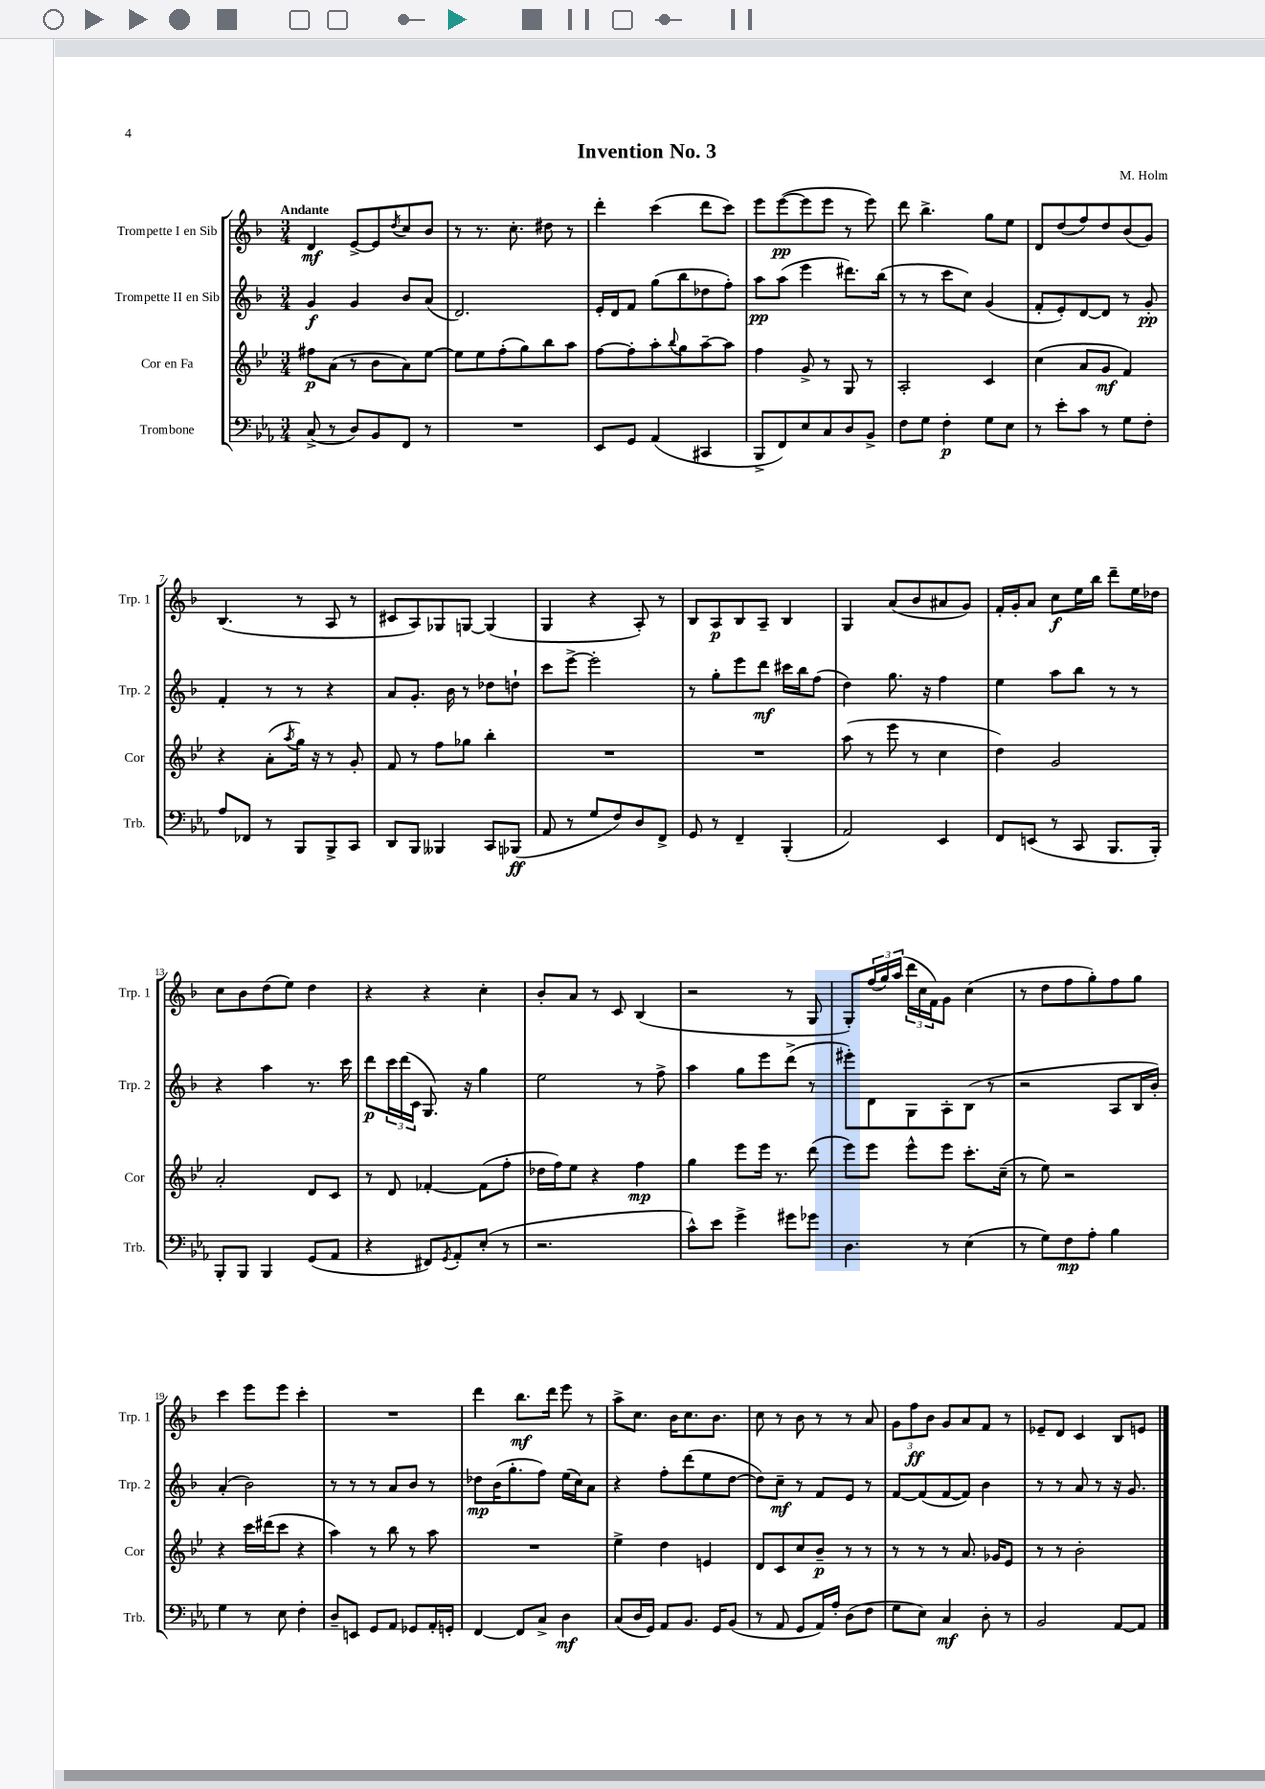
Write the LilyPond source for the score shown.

\header { title = "Invention No. 3" composer = "M. Holm" }
<<
\new StaffGroup <<
\new Staff = "s0" \with { instrumentName = "Trompette I en Sib" shortInstrumentName = "Trp. 1" } {
    \clef treble \key f \major \numericTimeSignature \time 3/4 \tempo "Andante"
    d'4\mf e'8~-> e'8 \acciaccatura { d''8 } c''8 bes'8 |
    r8 r8. c''8.-. dis''8 r8 |
    d'''4-. c'''4( d'''8 c'''8) |
    e'''8 e'''8~\pp( e'''8 e'''8 r8 e'''8) |
    d'''8 bes''4.-> g''8 e''8 |
    d'8 d''8( f''8) d''8 bes'8( g'8) |
    bes4.( r8 a8 r8 |
    cis'8 a8) ges8 g8~ g4( |
    g4 r4 a8-.) r8 |
    bes8 a8\p bes8 a8-- bes4 |
    g4 a'8( bes'8 ais'8 g'8) |
    f'16-. g'16-. a'8 c''8\f e''16 bes''16 d'''8-- e''16 des''16 |
    c''8 bes'8 d''8( e''8) d''4 |
    r4 r4 c''4-. |
    bes'8-. a'8 r8 c'8 bes4( |
    r2 r8 g8 |
    g8-.) \tuplet 3/2 { f''16( g''16) a''16( } \tuplet 3/2 { d'''16 c''16 f'16) } g'8 c''4( |
    r8 d''8 f''8 g''8-.) f''8 g''8 |
    c'''4 e'''8 e'''8 c'''4-. |
    R2. |
    d'''4 bes''8.\mf d'''16 e'''8 r8 |
    a''8-> c''8. bes'16 c''8. bes'8. |
    c''8 r8 bes'8 r8 r8 a'8 |
    \tuplet 3/2 { g'8 f''8\ff bes'8 } g'8 a'8 f'8 r8 |
    ees'8-- d'8 c'4 bes8 e'8 \bar "|." |
}
\new Staff = "s1" \with { instrumentName = "Trompette II en Sib" shortInstrumentName = "Trp. 2" } {
    \clef treble \key f \major \numericTimeSignature \time 3/4
    g'4\f g'4 bes'8 a'8( |
    d'2.) |
    e'16-. d'16 f'8 g''8( bes''8 des''8 f''8-.) |
    a''8\pp a''8( e'''4 dis'''8.) bes''16( |
    r8 r8 c'''8 c''8) g'4( |
    f'8-. e'8-.) d'8~ d'8 r8 g'8-.\pp |
    f'4-. r8 r8 r4 |
    a'8 g'8.-. bes'16 r8 des''8 d''8-! |
    c'''8 e'''8~-> e'''2-. |
    r8 g''8-. e'''8 d'''8\mf cis'''16 bes''16 f''8( |
    d''4) g''8. r16 f''4 |
    e''4 a''8 bes''8 r8 r8 |
    r4 a''4 r8. c'''16 |
    d'''8\p \tuplet 3/2 { c'''16 d'''16( c'16 } g8.) r16 g''4 |
    e''2 r8 f''8-> |
    a''4 g''8 e'''8 d'''8->( r8 |
    eis'''8-.) d'8 g8 a8-. bes8( r8 |
    r2 a8 bes16 bes'16-.) |
    a'4-.( bes'2) |
    r8 r8 r8 a'8 bes'8 r8 |
    des''8\mp bes'16( g''8.-. f''8) e''16( c''16) a'8 |
    r4 f''8-. d'''8( e''8 d''8~ |
    d''8) c''8--\mf r8 f'8 e'8 r8 |
    f'8~ f'8( f'8~ f'8) bes'4 |
    r8 r8 a'8 r8 r16 g'8. \bar "|." |
}
\new Staff = "s2" \with { instrumentName = "Cor en Fa" shortInstrumentName = "Cor" } {
    \clef treble \key bes \major \numericTimeSignature \time 3/4
    fis''8\p a'8( r8 bes'8 a'8) ees''8~ |
    ees''8 ees''8 f''8-.( g''8) bes''8 a''8 |
    f''8~ f''8-. a''8-. \appoggiatura { bes''8 } g''8 a''8~-- a''8 |
    f''4 g'8-> r8 g8 r8 |
    a2-. c'4 |
    c''4( a'8 g'8\mf f'4) |
    r4 a'8-.( \acciaccatura { a''8 } g''16) r16 r8 g'8-. |
    f'8 r8 f''8 ges''8 bes''4-. |
    R2. |
    R2. |
    a''8( r8 ees'''8 r8 c''4 |
    d''4) g'2 |
    a'2-. d'8 c'8 |
    r8 d'8 fes'4~-. fes'8( f''8-. |
    des''16 f''16) ees''8 r4 f''4\mp |
    g''4 ees'''8 ees'''16 r8. d'''8( |
    ees'''8) ees'''8 ees'''8-^ ees'''8 c'''8.-. c''16--( |
    r8 ees''8) r2 |
    r4 c'''16 dis'''16( c'''8 r4 |
    a''4) r8 bes''8 r8 a''8 |
    R2. |
    ees''4-> d''4 e'4 |
    d'8 c'8 c''8 bes'8--\p r8 r8 |
    r8 r8 r8 a'8. ges'16 ees'8 |
    r8 r8 bes'2-. \bar "|." |
}
\new Staff = "s3" \with { instrumentName = "Trombone" shortInstrumentName = "Trb." } {
    \clef bass \key ees \major \numericTimeSignature \time 3/4
    c8->( r8 d8) bes,8 f,8 r8 |
    R2. |
    ees,8 g,8 aes,4( cis,4 |
    bes,,8-> f,8) ees8 c8 d8 bes,8-> |
    f8 g8 f4-.\p g8 ees8 |
    r8 ees'8-. c'8 r8 g8 f8-. |
    aes8 fes,8 r8 bes,,8 bes,,8-> c,8 |
    d,8 bes,,8 beses,,4 c,8 bes,,8\ff( |
    aes,8 r8 g8 f8) d8 f,8-> |
    g,8 r8 f,4-- bes,,4-.( |
    aes,2) ees,4 |
    f,8 e,8( r8 c,8 bes,,8. bes,,16-.) |
    bes,,8-. bes,,8 bes,,4 g,8( aes,8 |
    r4 fis,8) \acciaccatura { g,8 } aes,8-. ees8-.( r8 |
    r2. |
    c'8-^) ees'8 g'4-> gis'8 ges'8 |
    d4. r8 ees4( |
    r8 g8) f8\mp aes8-. bes4 |
    g4 r8 ees8 f4-. |
    d8-- e,8 g,8 aes,8 ges,8 aes,16-. g,16-. |
    f,4~ f,8 c8-> d4\mf |
    c8( d16 g,16) aes,8 bes,8. g,16 bes,8( |
    r8 aes,8 g,8 aes,16) aes16-. d8( f8 |
    g8 ees8) c4\mf d8-. r8 |
    bes,2 aes,8~ aes,8 \bar "|." |
}
>>
>>
